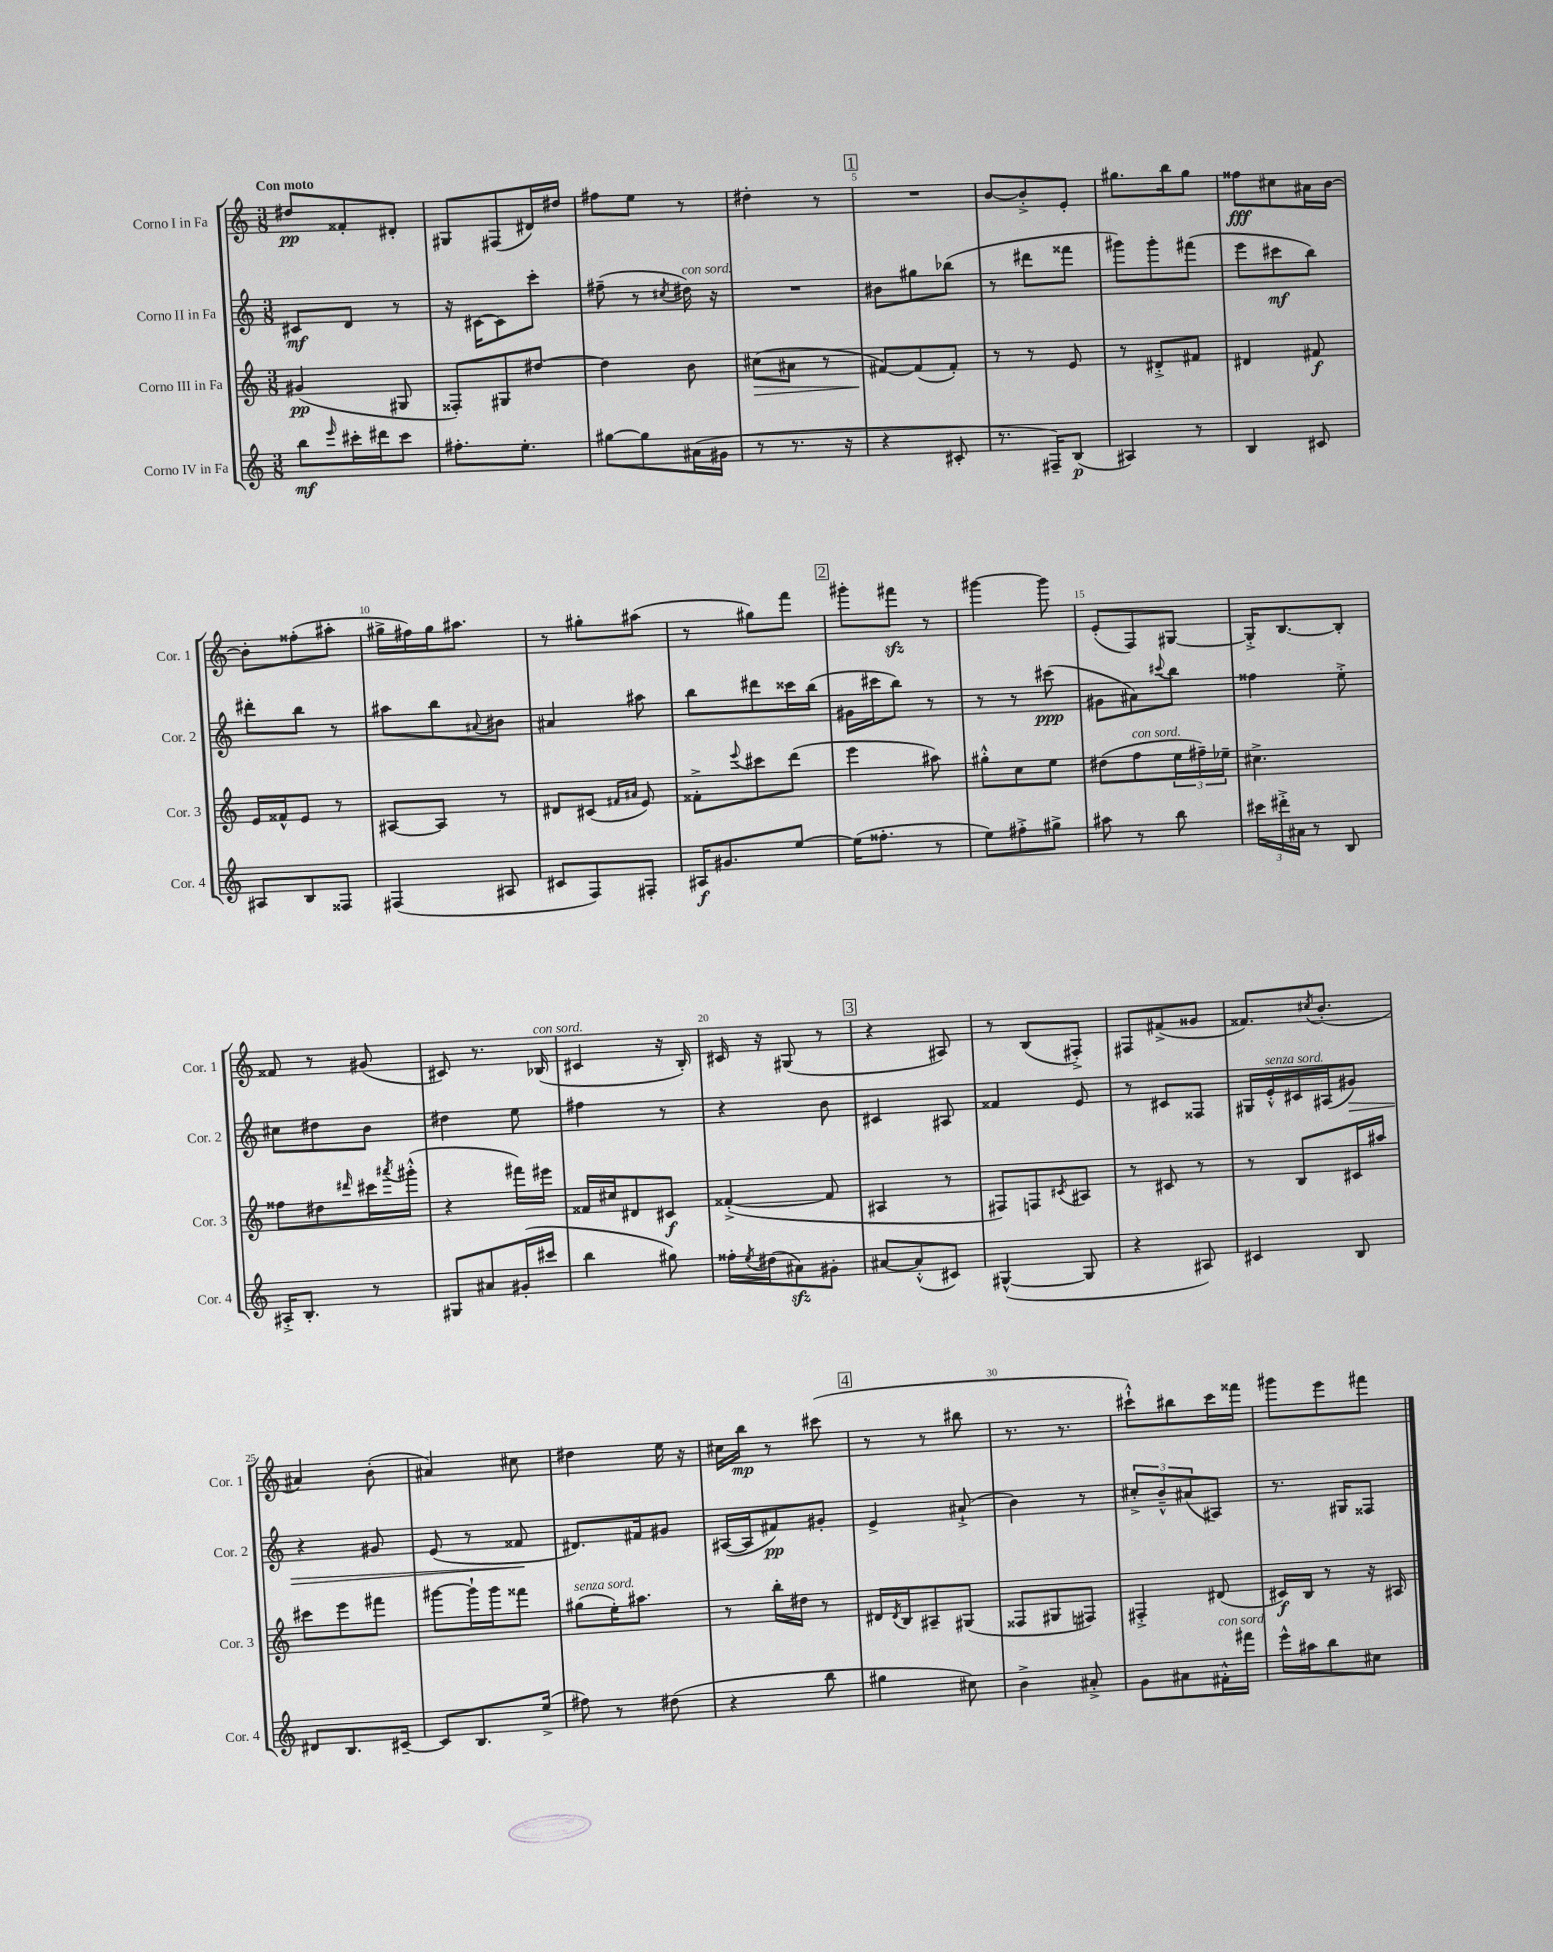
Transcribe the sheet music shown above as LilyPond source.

<<
\new StaffGroup <<
\new Staff = "s0" \with { instrumentName = "Corno I in Fa" shortInstrumentName = "Cor. 1" } {
    \clef treble \key c \major \numericTimeSignature \time 3/8 \tempo "Con moto"
    dis''8\pp fisis'8-. dis'8-. |
    gis8 fis8( dis'16) dis''16 |
    fis''8 e''8 r8 |
    dis''4-. r8 |
    \mark \markup { \box "1" } R4. |
    b'8~ b'8-.-> e'8-. |
    gis''8. b''16 gis''8 |
    fisis''8\fff cis''8 ais'16 b'16~ |
    b'8-. fisis''8-.( ais''8-. |
    gis''16-> fis''16) gis''16 ais''8. |
    r8 gis''8-. ais''8( |
    r8 gis''8) f'''8 |
    \mark \markup { \box "2" } gis'''8-. fis'''8\sfz r8 |
    gis'''4~ gis'''8 |
    e'8-.( f8) gis8~ |
    gis16-.-> b8.~ b8-. |
    fisis'8 r8 gis'8( |
    cis'8) r8. bes16^\markup { \italic "con sord." }( |
    cis'4 r16 b16-.) |
    cis'16 r16 gis8( r8 |
    \mark \markup { \box "3" } r4 ais8) |
    r8 b8( fis8-.->) |
    fis8 fis'8->( gisis'8 |
    fisis'8.) \acciaccatura { cis''8 } b'8.-.( |
    ais'4) b'8-.( |
    ais'4) cis''8 |
    dis''4 e''16 r16 |
    cis''16 b''16\mp r8 cis'''8( |
    \mark \markup { \box "4" } r8 r8 bis''8 |
    r8. r8. |
    cis'''8-!-^) bis''8 cis'''16 fisis'''16 |
    gis'''8 e'''8 fis'''8 \bar "|." |
}
\new Staff = "s1" \with { instrumentName = "Corno II in Fa" shortInstrumentName = "Cor. 2" } {
    \clef treble \key c \major \numericTimeSignature \time 3/8
    cis'8\mf d'8 r8 |
    r16 cis'16~ cis'8 c'''8-. |
    fis''8--( r8 \acciaccatura { cis''8 } dis''16^\markup { \italic "con sord." }) r16 |
    R4. |
    \mark \markup { \box "1" } bis'8 gis''8 bes''8( |
    r8 dis'''8 fisis'''8 |
    gis'''8) gis'''8-. fis'''8( |
    e'''8 cis'''8\mf b''8) |
    dis'''8-. b''8 r8 |
    ais''8 b''8 \appoggiatura { ais'8 } bis'8 |
    ais'4 ais''8 |
    b''8 dis'''8 cisis'''16 b''16( |
    \mark \markup { \box "2" } gis'16 cis'''16 b''8) r8 |
    r8 r8 cis'''8\ppp( |
    gis'8 ais'8) \appoggiatura { cis'''8 } b''8 |
    fisis''4 e''8-.-> |
    cis''8 dis''8 b'8 |
    dis''4 e''8 |
    fis''4 r8 |
    r4 b'8 |
    \mark \markup { \box "3" } cis'4 ais8 |
    fisis'4 e'8 |
    r8 cis'8 fisis8 |
    gis16 e'16-.-^^\markup { \italic "senza sord." } cis'16 ais16( gis'8\>) |
    r4 gis'8 |
    e'8( r8 fisis'8\! |
    dis'8.) fis'16 gis'8 |
    ais16~( ais16 fis'8\pp) gis'8-. |
    \mark \markup { \box "4" } e'4-> ais'8-!->( |
    b'4) r8 |
    \tuplet 3/2 { cis''8-.-> b'8---^ ais'8( } ais8) |
    r8. gis16 fisis8 \bar "|." |
}
\new Staff = "s2" \with { instrumentName = "Corno III in Fa" shortInstrumentName = "Cor. 3" } {
    \clef treble \key c \major \numericTimeSignature \time 3/8
    gis'4\pp( gis8 |
    fisis8-.) gis8 dis''8~ |
    dis''4 b'8 |
    cis''8\>( ais'8 r8 |
    \mark \markup { \box "1" } fis'8~\!) fis'8( fis'8-.) |
    r8 r8 e'8 |
    r8 dis'8-.-> fis'8 |
    dis'4 fis'8\f |
    e'16 fisis'16-^ e'8 r8 |
    ais8~ ais8 r8 |
    dis'8 cis'8( \grace { fis'16 ais'16 } e'8) |
    fisis'8-.-> \appoggiatura { e'''8 } cis'''8 d'''8( |
    \mark \markup { \box "2" } e'''4 ais''8) |
    gis''8-.-^ c''8 e''8 |
    dis''8( f''8^\markup { \italic "con sord." } \tuplet 3/2 { e''16 fis''16--) ees''16-- } |
    cis''4.-> |
    fisis''8 dis''8 \grace { dis'''16 } cis'''16 \acciaccatura { ais'''8 } gis'''16-.-^( |
    r4 fis'''16) eis'''16 |
    fisis'16 cis''16 dis'8 cis'8\f |
    fisis'4~-.->( fisis'8 |
    \mark \markup { \box "3" } ais4 r8 |
    fis8) f8 \acciaccatura { cis'8 } ais8 |
    r8 cis'8 r8 |
    r8 b8 cis'16 ais''16 |
    cis'''8 e'''8 fis'''8 |
    gis'''8~ gis'''16-! gis'''16 fisis'''8 |
    gis''8^\markup { \italic "senza sord." }( e''16-.) ais''8. |
    r8 b''16-. dis''16 r8 |
    \mark \markup { \box "4" } dis'16 \acciaccatura { dis'8 } b16 ais8-- gis8( |
    fisis8 gis8 fis8) |
    fis4-.-> dis'8( |
    cis'16\f) b16 r8 r16 ais16 \bar "|." |
}
\new Staff = "s3" \with { instrumentName = "Corno IV in Fa" shortInstrumentName = "Cor. 4" } {
    \clef treble \key c \major \numericTimeSignature \time 3/8
    b''8\mf \grace { e'''16 } cis'''16-. dis'''16 cis'''8 |
    fis''8.-. e''8.-. |
    gis''8~ gis''8 ais'16( gis'16 |
    r8 r8. r16 |
    \mark \markup { \box "1" } r4 cis'8-. |
    r8. fis16--) b8\p( |
    ais4) r8 |
    b4 cis'8 |
    ais8 b8 fisis8 |
    fis4( ais8 |
    cis'8 f8) fis8-. |
    ais16\f gis'8. e''8~ |
    \mark \markup { \box "2" } e''16( fisis''8.-. r8 |
    e''8) fis''8-.-> gis''8-> |
    ais''8 r8 b''8 |
    \tuplet 3/2 { cis'''16 dis'''16-.-> ais'16 } r8 b8 |
    ais16-.-> b8.-. r8 |
    gis8 ais'8 gis'16-.( cis'''16 |
    b''4 gis''8) |
    fisis''16-. \acciaccatura { e''8 } dis''16( ais'8\sfz) gis'8-. |
    \mark \markup { \box "3" } ais'8~ ais'8-.-^( cis'8) |
    gis4~-^( gis8 |
    r4 ais8) |
    cis'4 b8 |
    dis'8 b8. cis'16~-- |
    cis'8 b8. e''16->( |
    fis''8) r8 dis''8( |
    r4 b''8 |
    \mark \markup { \box "4" } gis''4 cis''8) |
    b'4-> ais'8-.-> |
    g'8 ais'8 fis'16-.-^^\markup { \italic "con sord." } fis'''16 |
    e'''16-^ ais''16 b''8 cis''8 \bar "|." |
}
>>
>>
\layout { \context { \Score \override BarNumber.break-visibility = ##(#f #t #t) barNumberVisibility = #(every-nth-bar-number-visible 5) } }
